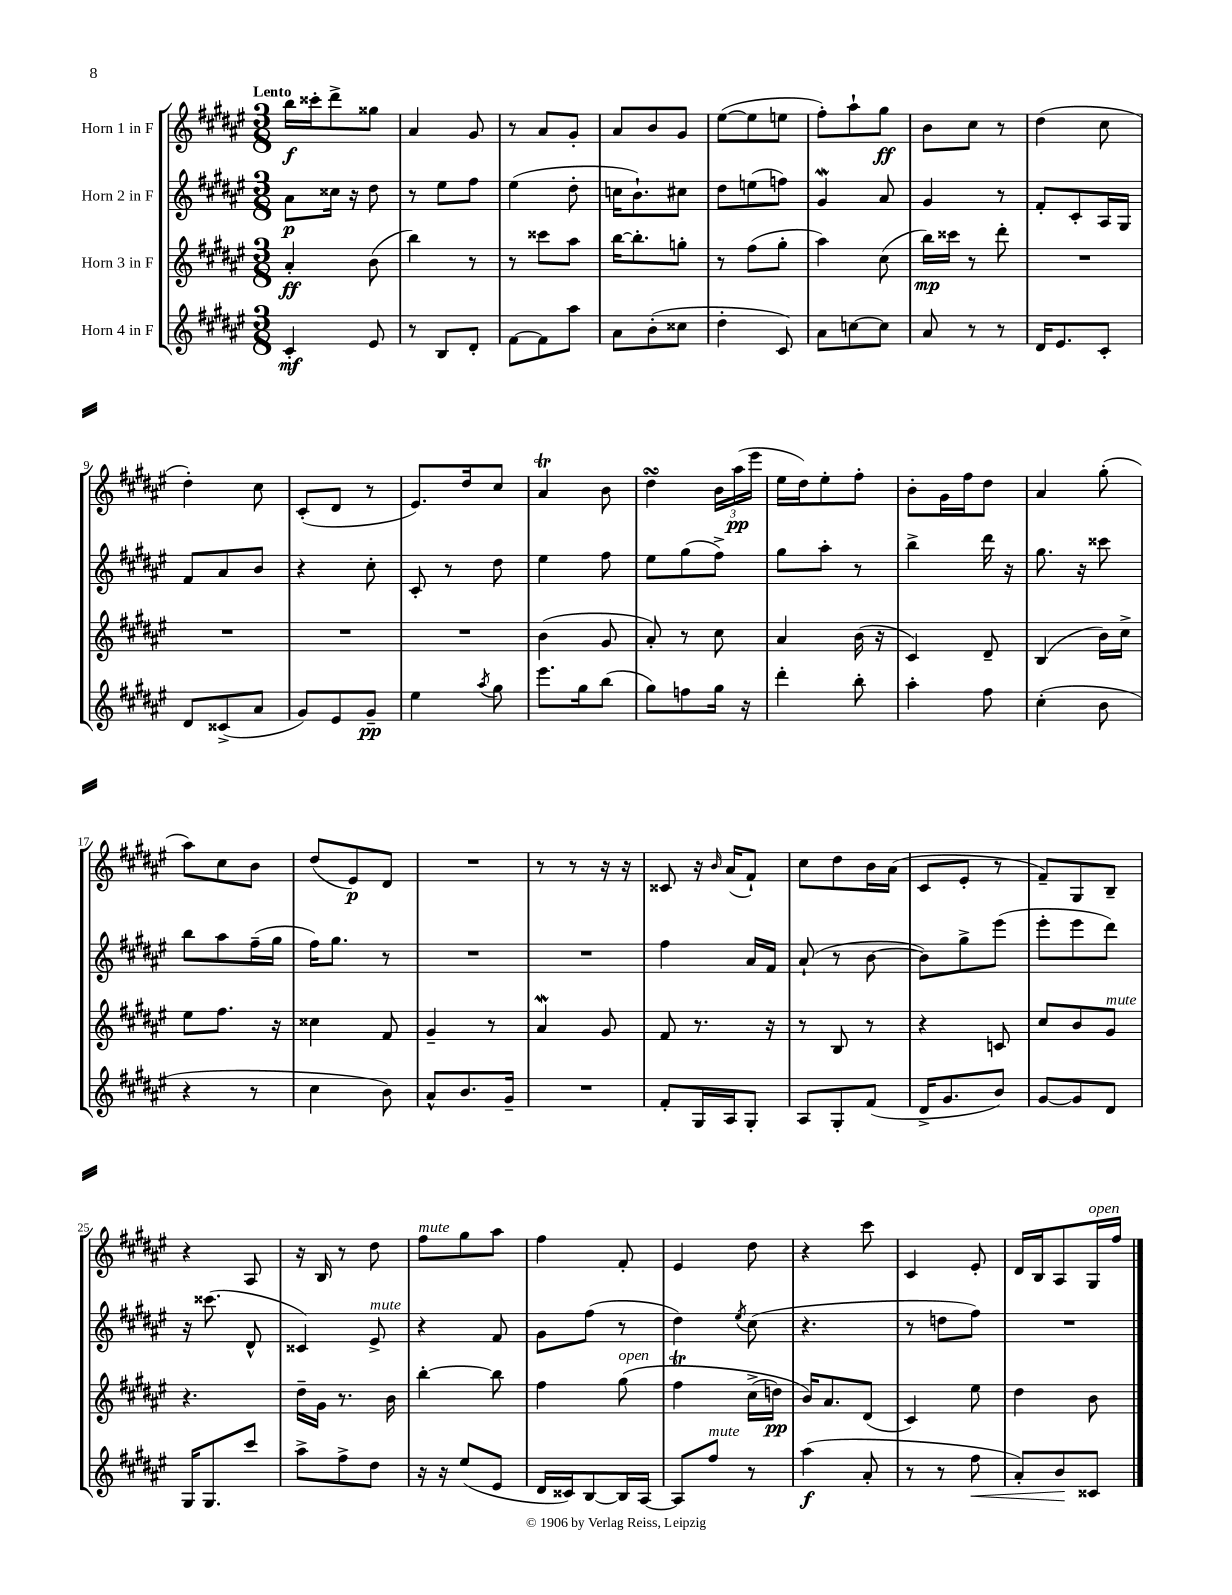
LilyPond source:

<<
\new StaffGroup <<
\new Staff = "s0" \with { instrumentName = "Horn 1 in F" } {
    \clef treble \key fis \major \numericTimeSignature \time 3/8 \tempo "Lento"
    b''16\f cisis'''16-. dis'''8-> gisis''8 |
    ais'4 gis'8 |
    r8 ais'8 gis'8-. |
    ais'8 b'8 gis'8 |
    eis''8~( eis''8 e''8 |
    fis''8-.) ais''8-! gis''8\ff |
    b'8 cis''8 r8 |
    dis''4( cis''8 |
    dis''4-.) cis''8 |
    cis'8-.( dis'8 r8 |
    eis'8.) dis''16 cis''8 |
    ais'4\trill b'8 |
    dis''4\turn \tuplet 3/2 { b'16 ais''16\pp( eis'''16 } |
    eis''16 dis''16) eis''8-. fis''8-. |
    b'8-. gis'16 fis''16 dis''8 |
    ais'4 gis''8-.( |
    ais''8) cis''8 b'8 |
    dis''8( eis'8\p) dis'8 |
    R4. |
    r8 r8 r16 r16 |
    cisis'8 r16 \grace { b'16 } ais'16( fis'8-!) |
    cis''8 dis''8 b'16 ais'16( |
    cis'8 eis'8-. r8 |
    fis'8--) gis8 b8-- |
    r4 ais8 |
    r16 b16 r8 dis''8 |
    fis''8^\markup { \italic "mute" } gis''8 ais''8 |
    fis''4 fis'8-. |
    eis'4 dis''8 |
    r4 cis'''8 |
    cis'4 eis'8-. |
    dis'16 b16 ais8 gis16^\markup { \italic "open" } fis''16 \bar "|." |
}
\new Staff = "s1" \with { instrumentName = "Horn 2 in F" } {
    \clef treble \key fis \major \numericTimeSignature \time 3/8
    ais'8\p cisis''16 r16 dis''8 |
    r8 eis''8 fis''8 |
    eis''4( dis''8-. |
    c''16 b'8.-!) cis''8 |
    dis''8 e''8( f''8) |
    gis'4\mordent ais'8 |
    gis'4 r8 |
    fis'8-. cis'8-. ais16 gis16 |
    fis'8 ais'8 b'8 |
    r4 cis''8-. |
    cis'8-. r8 dis''8 |
    eis''4 fis''8 |
    eis''8 gis''8( fis''8->) |
    gis''8 ais''8-. r8 |
    b''4-> dis'''16 r16 |
    gis''8. r16 cisis'''8 |
    b''8 ais''8 fis''16--( gis''16 |
    fis''16) gis''8. r8 |
    R4. |
    R4. |
    fis''4 ais'16 fis'16 |
    ais'8-!( r8 b'8~ |
    b'8) gis''8-> eis'''8( |
    eis'''8-. eis'''8 dis'''8) |
    r16 cisis'''8.( dis'8-^ |
    cisis'4) eis'8->^\markup { \italic "mute" } |
    r4 fis'8 |
    gis'8 fis''8( r8 |
    dis''4) \acciaccatura { eis''8 } cis''8( |
    r4. |
    r8 d''8 fis''8) |
    R4. \bar "|." |
}
\new Staff = "s2" \with { instrumentName = "Horn 3 in F" } {
    \clef treble \key fis \major \numericTimeSignature \time 3/8
    ais'4-.\ff b'8( |
    b''4) r8 |
    r8 cisis'''8 ais''8 |
    b''16~ b''8.-. g''8-. |
    r8 fis''8( gis''8-. |
    ais''4) cis''8( |
    b''16\mp) cisis'''16 r8 dis'''8-. |
    R4. |
    R4. |
    R4. |
    R4. |
    b'4( gis'8 |
    ais'8-.) r8 cis''8 |
    ais'4 b'16( r16 |
    cis'4) dis'8-- |
    b4( b'16) cis''16-> |
    eis''8 fis''8. r16 |
    cisis''4 fis'8 |
    gis'4-- r8 |
    ais'4\mordent gis'8 |
    fis'8 r8. r16 |
    r8 b8 r8 |
    r4 c'8 |
    cis''8 b'8 gis'8^\markup { \italic "mute" } |
    r4. |
    dis''16-- gis'16 r8. b'16 |
    b''4~-. b''8 |
    fis''4 gis''8^\markup { \italic "open" }\( |
    fis''4\trill cis''16->( d''16\pp) |
    b'16\) ais'8. dis'8( |
    cis'4) eis''8 |
    dis''4 b'8 \bar "|." |
}
\new Staff = "s3" \with { instrumentName = "Horn 4 in F" } {
    \clef treble \key fis \major \numericTimeSignature \time 3/8
    cis'4-.\mf eis'8 |
    r8 b8 dis'8-. |
    fis'8~ fis'8 ais''8 |
    ais'8 b'8-.( cisis''8 |
    dis''4-. cis'8) |
    ais'8 c''8~ c''8 |
    ais'8 r8 r8 |
    dis'16 eis'8. cis'8-. |
    dis'8 cisis'8->( ais'8 |
    gis'8) eis'8 gis'8--\pp |
    eis''4 \acciaccatura { ais''8 } gis''8 |
    eis'''8. gis''16 b''8( |
    gis''8) f''8 gis''16 r16 |
    dis'''4-. b''8-. |
    ais''4-. fis''8 |
    cis''4-.( b'8 |
    r4 r8 |
    cis''4 b'8) |
    ais'8-^ b'8. gis'16-- |
    R4. |
    fis'8-. gis16 ais16 gis8-. |
    ais8 gis8-. fis'8( |
    dis'16-> gis'8. b'8) |
    gis'8~ gis'8 dis'8 |
    gis16 gis8. cis'''8 |
    ais''8-> fis''8-> dis''8 |
    r16 r16 eis''8( eis'8 |
    dis'16 cisis'16) b8~ b16 ais16~ |
    ais8 fis''8^\markup { \italic "mute" } r8 |
    ais''4\f( ais'8-. |
    r8 r8 fis''8\< |
    ais'8-.) b'8\! cisis'8 \bar "|." |
}
>>
>>
